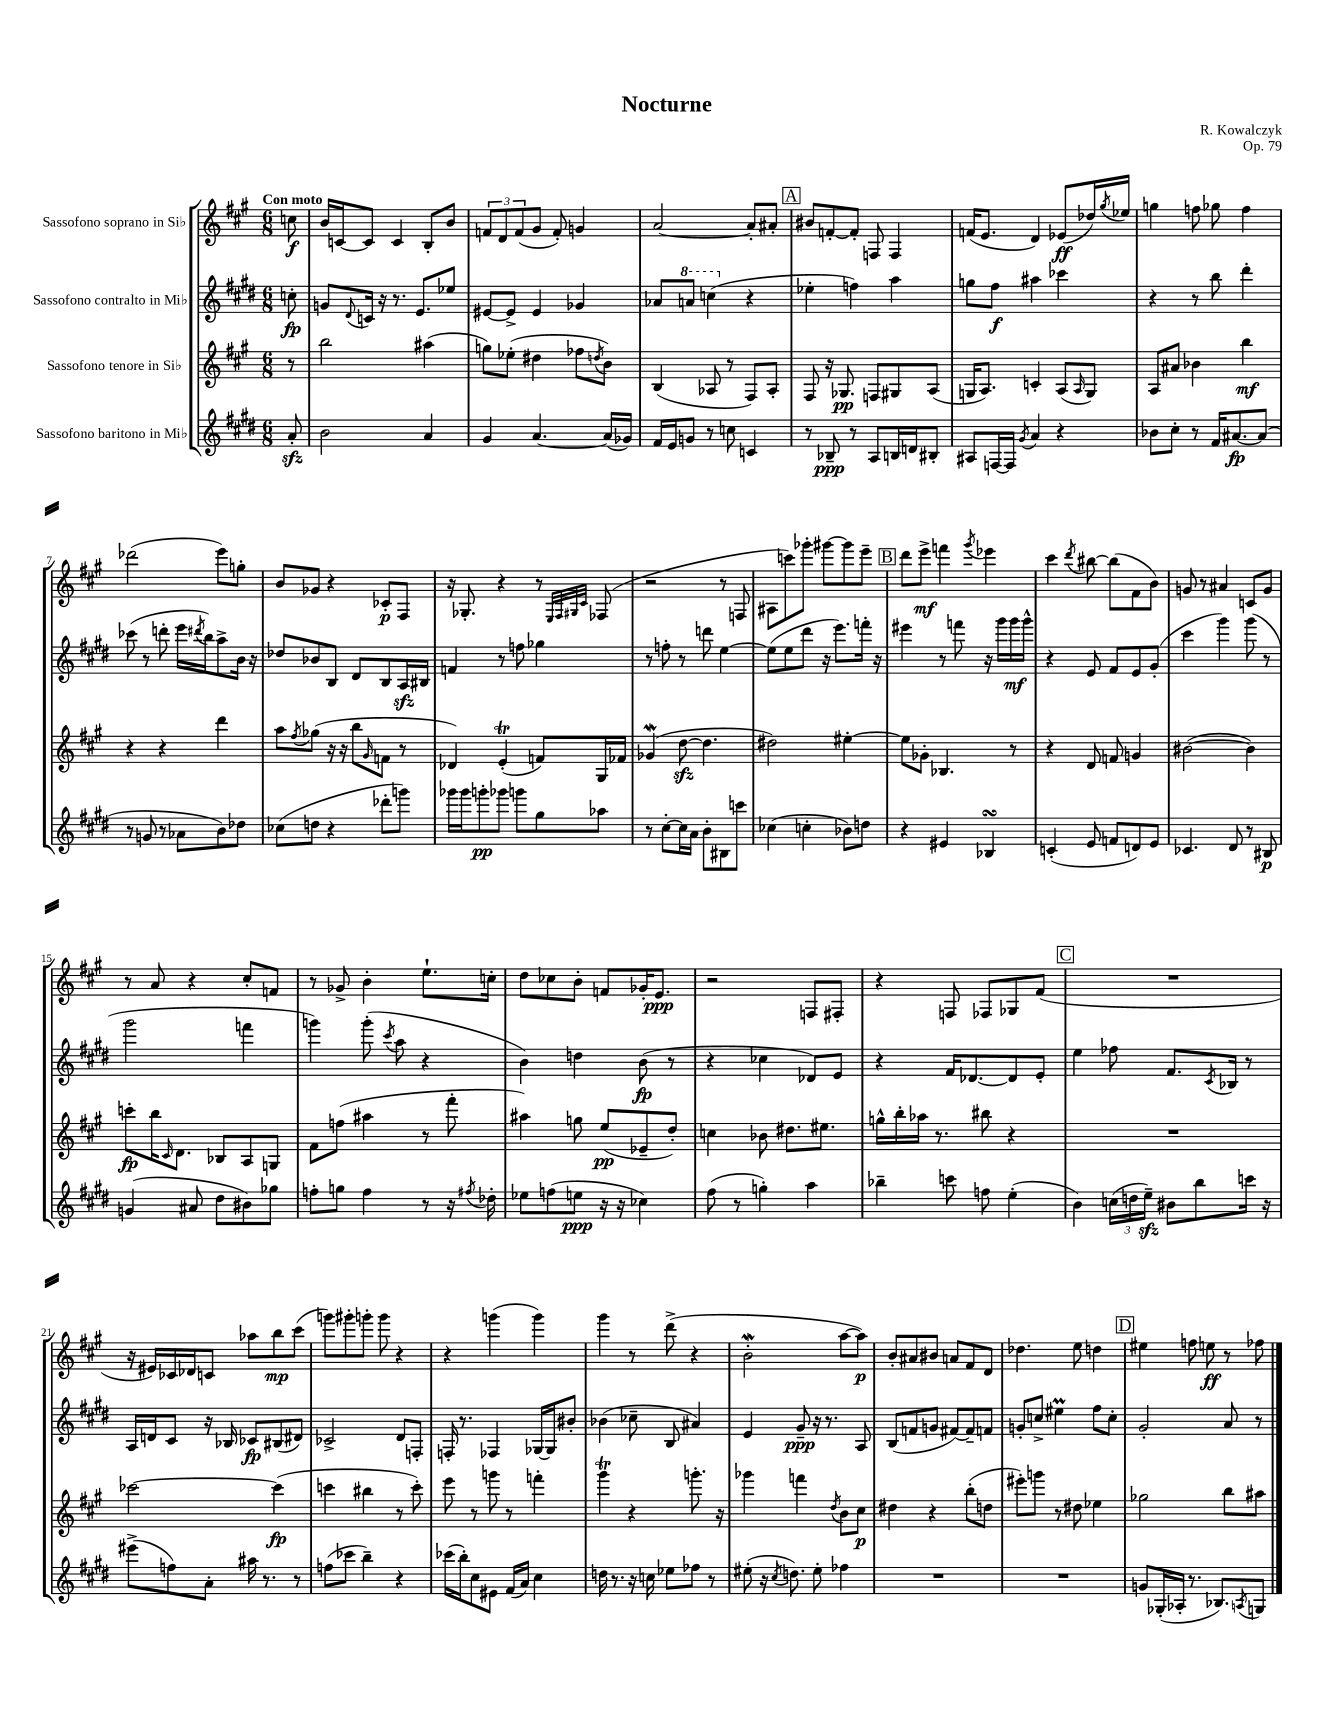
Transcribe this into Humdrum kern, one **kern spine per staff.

**kern	**kern	**kern	**kern
*staff4	*staff3	*staff2	*staff1
*clefG2	*clefG2	*clefG2	*clefG2
*k[f#c#g#d#]	*k[f#c#g#]	*k[f#c#g#d#]	*k[f#c#g#]
*M6/8	*M6/8	*M6/8	*M6/8
8a'/	8r	8cc'\	8cc\
=	=	=	=
2b\	2bb\	8g/L	16b/LL
.	.	.	[16c/J
.	.	8qqd#/	.
.	.	16c/Jk	8c/]J
.	.	16r	.
.	.	8.r	4c/
.	.	8.e/L	.
4a/	(4aa#\	.	8B'/L
.	.	8ee-/J	8b/J
=	=	=	=
4g#/	8gg\L)	[8e#/L	12f/L
.	.	.	12d/
.	(8ee-'\J	8e#^/]J	.
.	.	.	(12f/
[4.a/	4dd#\	4e#/	8g#/J
.	.	.	8f'/)
.	8ff-\L	4g-/	4g/
.	8qdd/	.	.
(16a/]LL	8b\J)	.	.
16g-/JJ)	.	.	.
=	=	=	=
16f#/LL	(4B/	8a-/L	[2a/
16e/J	.	.	.
8g/J	.	8aa/J	.
8r	8A-/	(4ccc\	.
8cc\	8r	.	.
4c/	8F#/L)	4r	8a'/]L
.	8A-'/J	.	8a#'/J
=	=	=	=
8r	8F#/	4ee-'\	8b#/L
8B-~/	16r	.	[8f'/
.	8.G-/	.	.
8r	.	4ff\)	8f'/]J
8A/L	8F/L	.	8F/
16B/L	8G#/	4aa\	4F/
16d/J	.	.	.
8B#'/J	(8A/J	.	.
=	=	=	=
8A#/L	16G/LK	8gg\L	(16f/LK
.	8.A/J)	.	8.e/J
[16F/L	.	8ff#\J	.
16F/]JJ	.	.	.
8qg#/	.	.	.
4a/	4c'/	4aa#\	4d/)
4r	(8A/L	4ccc-\	(8e-/L
.	16qqA/	.	.
.	8G/J)	.	16dd-/L)
.	.	.	8qgg#/
.	.	.	16ee-/JJ
=	=	=	=
8b-\L	8A/L	4r	4gg\
8cc#'\J	8a#/J	.	.
8r	4b-\	8r	8ff\
16f#/LK	.	8bb\	8gg-\
[8.a#/	.	.	.
.	4bb\	4ddd#'\	4ff\
(8a#/]J	.	.	.
=	=	=	=
8r	4r	(8ccc-\	(2ddd-\
8g/	.	8r	.
8r	4r	8ddd'\	.
8a-\L	.	16eee\LL	.
.	.	8qddd#/	.
.	.	16bb\J)	.
8b\)	4ddd\	8aa^\	8eee\L)
8dd-\J	.	16b\Jk	8gg'\J
.	.	16r	.
=	=	=	=
(8cc-\L	8aa\L	8dd-/L	8b/L
.	8qff#/	.	.
8dd\J	(8gg-\J	8b-/	8g-/J
4r	16r	8B/J	4r
.	16r	.	.
.	8bb\L	8d#/L	.
.	16qqg#/	.	.
8ddd-'\L	8f\J	8B/	8c-'/L
8ggg\J)	8r	16A/L	8F#/J
.	.	16B#/JJ	.
=	=	=	=
16ggg-\LL	4d-/)	4f/	16r
16ggg-\J	.	.	8.G-'/
8ggg'\	.	.	.
8ggg-\J	(4e'/	8r	4r
8ggg\L	.	8ff\	.
8gg#\	8f/L)	4gg-\	8r
.	.	.	32qqE/LLL
.	.	.	32qqF#/
.	.	.	32qqG#/
.	.	.	32qqc#/JJJ
8aa-\J	16G#/L	.	(8F-/
.	16f-/JJ	.	.
=	=	=	=
8r	(4g-/	8r	2r
[8cc#'\L	.	8ff'\	.
16cc#\]L	[8dd\	8r	.
16a\JJ	.	.	.
8b'\L	4.dd\]	8ddd\	.
8B#\	.	[4ee\	8r
8ccc\J	.	.	8F/
=	=	=	=
(4cc-\	2dd#\)	(8ee\]L	8A#\L
.	.	8ee\	8ccc\)
4cc'\	.	8ddd#\J	8ggg-'\J
.	.	16r	[8ggg#\L
.	.	8.eee\L)	.
8b-\L)	[4ee#'\	.	8ggg#\]
8dd\J	.	16fff'\Jk	8eee~\J
.	.	16r	.
=	=	=	=
4r	8ee#\]L	4eee#\	8ddd\L
.	8g-'\J	.	8eee^\J
4e#/	4.B-/	8r	4fff\
.	.	8fff\	.
.	.	.	8qggg#/
4B-/	.	16r	4eee-\
.	.	16ggg#\LL	.
.	8r	16ggg#\	.
.	.	16ggg#^^\JJ	.
=	=	=	=
(4c'/	4r	4r	4ccc#\
.	.	.	8qddd/
8e/	8d/	8e/	[8bb#\
8f/L	8f/	8f#/L	(8bb#\]L
8d/)	4g/	8e/	8f#\
8e/J	.	(8g#'/J	8b\J)
=	=	=	=
4.c-/	([2b#\	4ccc#\	8g/
.	.	.	8r
.	.	4ggg#\)	4a#/
8d#/	.	.	.
8r	4b#\])	(8ggg#\	8c/L
8B#/	.	8r	8g/J
=	=	=	=
(4g/	8ccc'\L	2ggg#\	8r
.	16bb\K	.	8a/
.	16qqc#/	.	.
.	8.d\J	.	.
8a#/	.	.	4r
8dd#\L	8B-/L	.	.
8b#\)	8A/	4fff\	8cc#'/L
8gg-\J	8G/J	.	8f/J
=	=	=	=
8ff'\L	8f#\L	4ggg\)	8r
8gg\J	(8ff\J	.	8g-^/
4ff\	4aa#\	(8ggg'\	4b'\
.	.	8qccc#/	.
.	.	8aa\	.
8r	8r	4r	8.ee`\L
16r	8fff#'\	.	.
8qff#/	.	.	.
16dd-'\	.	.	16cc'\Jk
=	=	=	=
8ee-\L	4aa#\)	4b\)	8dd\L
(8ff\	.	.	8cc-\
8ee\J	8gg\	4dd\	8b'\J
16r	(8ee/L	.	8f/L
16r	.	.	.
4cc-\)	8e-~/	(8b\	16g-'/K
.	.	.	8.e/J
.	8dd'/J)	8r	.
=	=	=	=
(8ff#\	4cc\	4r	2r
8r	.	.	.
4gg'\)	8b-\	4cc-\	.
.	8.dd#\L	.	.
4aa\	.	8d-/L)	8F/L
.	8.ee#\J	.	.
.	.	8e/J	8F#'/J
=	=	=	=
4bb-~\	16gg^^\LL	4r	4r
.	16bb'\	.	.
.	16aa-\JJ	.	.
.	8.r	.	.
8ccc\	.	16f#/LK	8F/
.	.	[8.d-/	.
8ff\	8bb#\	.	8F-/L
(4ee'\	4r	8d-/]	8G-/
.	.	8e'/J	(8f#/J
=	=	=	=
4b\)	2.r	4ee\	2.r
(24cc\LL	.	8ff-\	.
24dd\	.	.	.
24ee~\JJ)	.	.	.
8b#\L	.	8.f#/L	.
8bb\	.	.	.
.	.	8qc#/	.
.	.	16B-/Jk	.
16ccc\Jk	.	8r	.
16r	.	.	.
=	=	=	=
(8eee#^\L	[2ccc-\	16A/LL	16r
.	.	16d/J	16e#/LL)
8ff\)	.	8c#/J	16c-/
.	.	.	16d-/J
8a'\J	.	16r	8c/J
.	.	16B-/	.
16aa#\	.	8c-/L	8aa-\L
8.r	.	.	.
.	(4ccc-\]	(8B#/	8bb\
8r	.	8d#/J)	(8ccc#\J
=	=	=	=
(8ff\L	4ccc\	2c-^/	8ggg\L)
8ccc-\J	.	.	8ggg#'\
4bb~\)	4bb#\	.	8ggg'\J
.	.	.	8ggg\
4r	8r	8d#/L	4r
.	8ccc'\)	8F'/J	.
=	=	=	=
(16ccc-\LL	8eee\	16F'/	4r
16bb'\J)	.	8.r	.
8cc#\	8r	.	.
8e#\J	8ggg\	4F-/	(4ggg\
(16f#/LL	8r	.	.
16a/JJ)	.	.	.
4cc#\	4fff'\	[16G-/LL	4ggg\)
.	.	16G-/]J	.
.	.	8b#'/J	.
=	=	=	=
16dd\	4ggg#\	(4b-\	4ggg#\
8.r	.	.	.
16r	4r	8cc-~\	8r
16cc\	.	.	.
8ee-\L	.	8B/	(8ddd^\
8ff-\J	8.ggg'\	4a#/)	4r
8r	.	.	.
.	16r	.	.
=	=	=	=
(8ee#'\	4ggg-\	4e/	2b'\
16r	.	.	.
8qcc#/	.	.	.
8.dd\)	.	.	.
.	4fff\	8g#~/	.
8ee#'\	.	16r	.
.	.	8.r	.
.	8qdd/	.	.
4ff-\	8b\L	.	[8aa\L
.	8cc#\J	8A/	8aa\]J)
=	=	=	=
2.r	4dd#\	(8B/L	8b'/L
.	.	8f/	8a#/
.	4r	8g/J	8b#/J
.	.	[8f#/L)	8a/L
.	(8bb'\L	8f#~/]	8f#/
.	8dd\J	8f/J	8d/J
=	=	=	=
2.r	8eee#'\L)	8g'/L	4.dd-\
.	8ggg\J	8cc^/J	.
.	8r	4ee#\	.
.	8dd#\	.	8ee\
.	4ee-\	8ff#\L	4dd\
.	.	8cc'\J	.
=	=	=	=
8g/L	2gg-\	2g#'/	4ee#\
(16G-'/L	.	.	.
16A-'/JJ	.	.	.
8.r	.	.	8ff\
.	.	.	8ee\
8.B-/L)	.	.	.
.	8bb\L	8a/	8r
8qA/	.	.	.
8G/J	8aa#\J	8r	8ff-\
==	==	==	==
*-	*-	*-	*-
